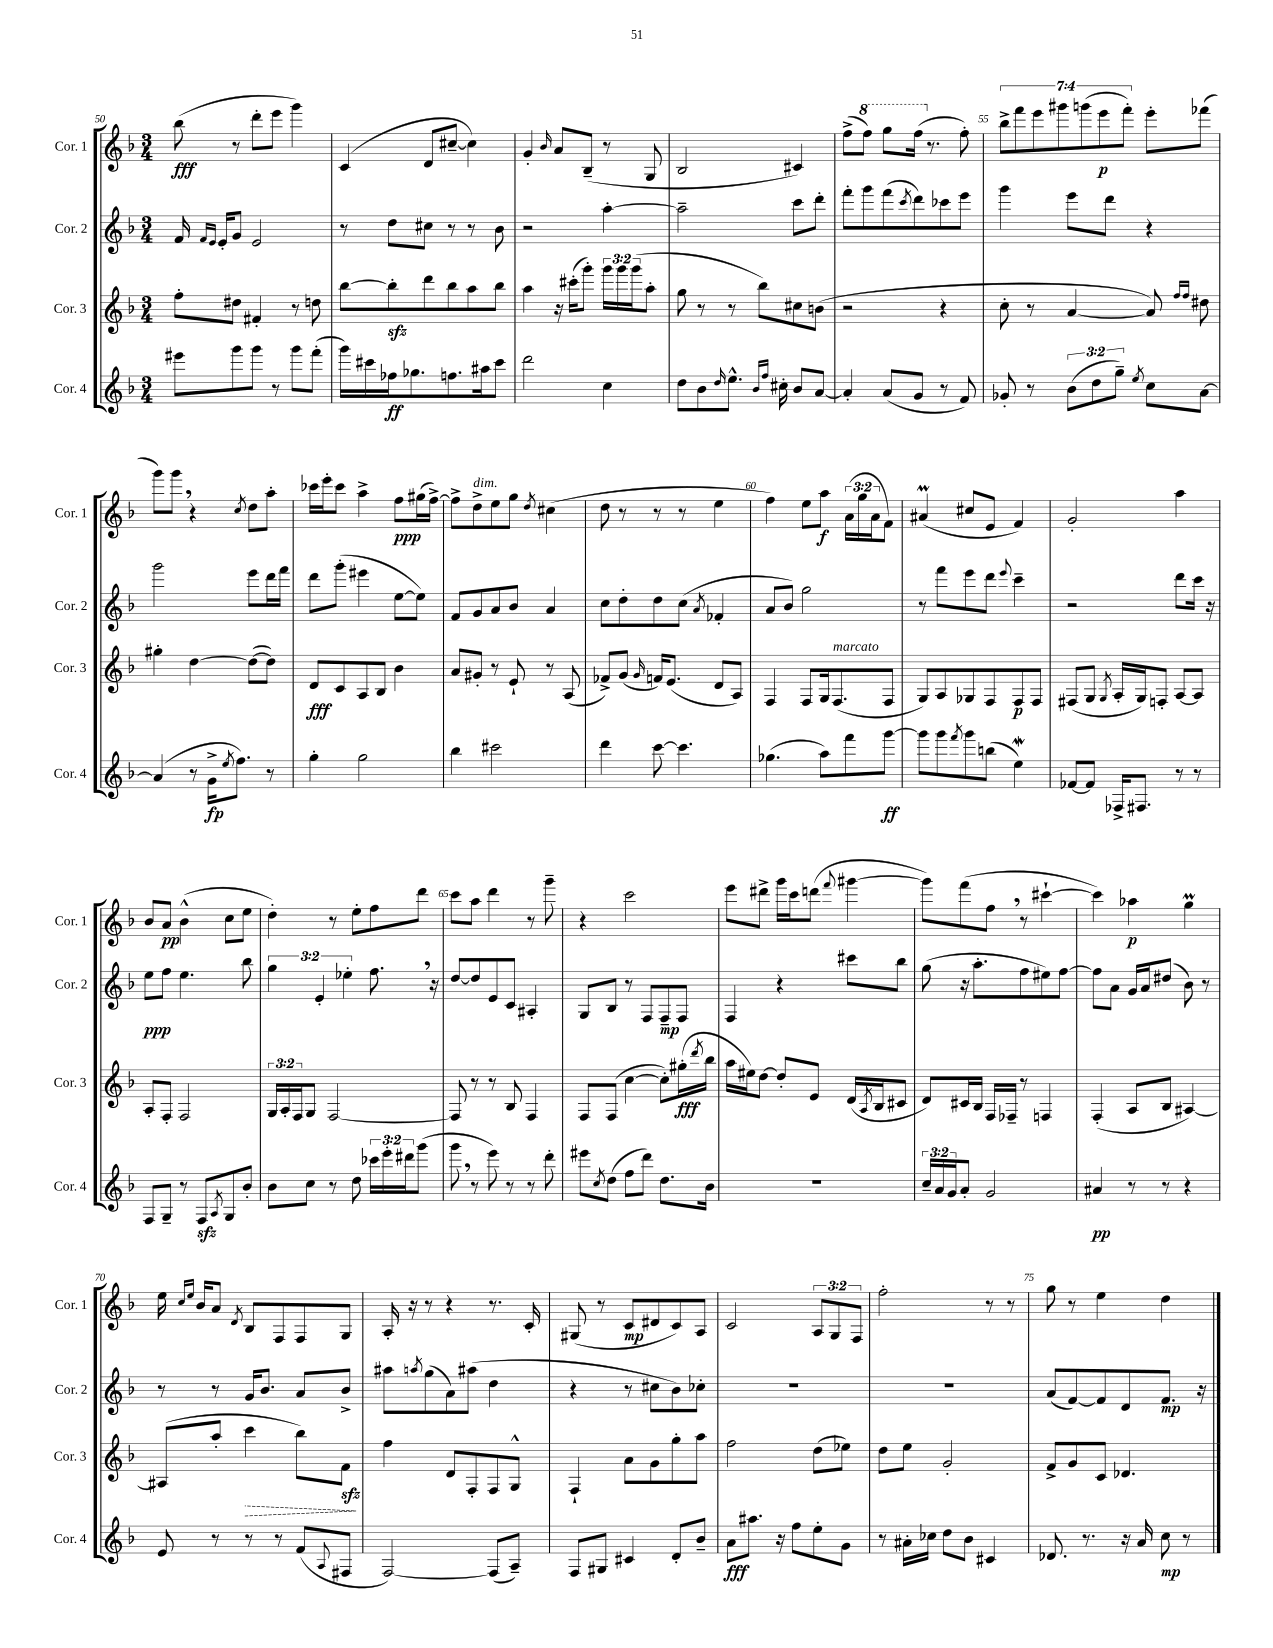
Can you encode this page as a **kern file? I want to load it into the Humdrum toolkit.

**kern	**kern	**kern	**kern
*staff4	*staff3	*staff2	*staff1
*clefG2	*clefG2	*clefG2	*clefG2
*k[b-]	*k[b-]	*k[b-]	*k[b-]
*M3/4	*M3/4	*M3/4	*M3/4
8eee#	8ff'	16f	(8bb-
.	.	16qqf	.
.	.	16qqe	.
.	.	16e'	.
8ggg	8dd#	8g	8r
8ggg	4f#'	2e	8ddd'
8r	.	.	8eee
8ggg	8r	.	4ggg)
(8fff'	8dd	.	.
=	=	=	=
16ggg)	[8bb-	8r	(4c
16ccc#	.	.	.
16ff-	8bb-']	8dd	.
8.gg-	.	.	.
.	8ddd	8cc#	8d
8.ff	8bb-	8r	[8cc#~
.	8aa	8r	4cc#])
16aa#	.	.	.
8ccc#	8bb-	8b-	.
=	=	=	=
2ddd	4aa	2r	4g'
.	.	.	16qqb-
.	16r	.	8a
.	(16ccc#'	.	.
.	8ggg')	.	(8B-~
4cc	24ggg	[4aa'	8r
.	24ggg	.	.
.	(24ggg	.	.
.	8aa'	.	8G
=	=	=	=
8dd	8gg	2aa~]	2B-
8b-	8r	.	.
16qqdd	.	.	.
8.ee^^	8r	.	.
.	8bb-)	.	.
16qqb-	.	.	.
16qqff	.	.	.
16cc#'	.	.	.
8b-	8cc#	8ccc	4c#)
[8a	(8b	8ddd'	.
=	=	=	=
4a']	2r	8fff'	(8ff^
.	.	8ggg	8fff)
(8a	.	(8fff	8ggg
.	.	8qccc	.
8g	.	8ddd)	(16fff
.	.	.	8.r
8r	4r	8ccc-	.
8f)	.	8eee	8ff')
=	=	=	=
8g-'	8cc'	4ggg	14bb-^
.	.	.	14fff
8r	8r	.	.
.	.	.	14eee
.	.	.	14ggg#
(12b-	[4a	8eee	.
.	.	.	(14ggg
12dd	.	.	.
.	.	.	14eee
.	.	8ddd	.
12gg~)	.	.	.
.	.	.	14fff')
8qee	.	.	.
8cc	8a])	4r	8eee'
.	16qqff	.	.
.	16qqff	.	.
[8a	8dd#	.	(8fff-
=	=	=	=
(4a]	4gg#'	2ggg	8ggg)
.	.	.	8ggg
8r	[4dd	.	4r
16g^	.	.	.
8qee	.	.	.
8.ff)	.	.	.
.	.	.	8qcc
.	(8dd_	8eee	8dd
8r	8dd])	16ddd	8aa'
.	.	16fff	.
=	=	=	=
4gg'	8d	8ddd	16ccc-
.	.	.	16eee'
.	8c	(8ggg'	8ccc-
2gg	8A	4eee#	4aa^
.	8B-	.	.
.	4b-	[8ee	8ff
.	.	8ee])	(16gg#
.	.	.	[16ff^)
=	=	=	=
4bb-	8a	8f	8ff^]
.	8g#'	8g	8dd^
2ccc#	8r	8a	8ee
.	8e`	8b-	8gg
.	.	.	8qdd
.	8r	4a	(4cc#
.	(8A	.	.
=	=	=	=
4ddd	8f-^)	8cc	8dd
.	(8g	8dd'	8r
.	16qqg	.	.
[8ccc	16f)	8dd	8r
.	(8.e	.	.
4.ccc]	.	(8cc	8r
.	.	8qa	.
.	8d	4f-'	4ee
.	8A)	.	.
=	=	=	=
(4.gg-	4F	8a	4ff)
.	.	8b-)	.
.	8F	2gg	8ee
8aa)	16G	.	8aa
.	(8.F	.	.
8fff	.	.	(24a
.	.	.	24gg
.	.	.	24a
[8ggg	8F	.	8f)
=	=	=	=
8ggg]	8G)	8r	(4a#
8ggg	8A	8fff	.
8qfff	.	.	.
8ggg	8G-	8eee	8cc#
(8bb	8F	8ddd	8e
.	.	8qqeee	.
4ee)	8F	4ccc~	4f)
.	8F	.	.
=	=	=	=
[8f-	(8F#	2r	2g'
8f-]	8G	.	.
.	8qG	.	.
16F-^	16A'	.	.
8.F#	16G)	.	.
.	8F'	.	.
8r	[8A	8ddd	4aa
8r	8A]	16ccc	.
.	.	16r	.
=	=	=	=
8F	8A'	8ee	8b-
8G~	8F'	8ff	8a
8r	2F	4.ee	(4b-^^
8F	.	.	.
8qA	.	.	.
8G	.	.	8cc
8b-'	.	8bb-	8ee
=	=	=	=
8b-	24G	6gg	4dd')
.	24A'	.	.
.	24F	.	.
8cc	8G	.	.
.	.	6e'	.
8r	[2F	.	8r
.	.	6ee-'	.
8dd	.	.	8ee'
24ccc-	.	8.ff	8ff
24eee'	.	.	.
24ddd#	.	.	.
(8ggg	.	.	8ddd
.	.	16r	.
=	=	=	=
8ggg	8F]	[8dd	8ccc
8r	8r	8dd]	8aa
8eee)	8r	8e	4ddd
8r	8B-	8c	.
8r	4F	4A#'	8r
8ddd'	.	.	8ggg~
=	=	=	=
8eee#	8F	8G	4r
8qcc	.	.	.
(8dd	(8F	8B-	.
8ff	[4cc	8r	2ccc
8ddd)	.	8F	.
8.dd	8cc'])	8F~	.
.	(16gg#'	8F	.
.	8qddd	.	.
16b-	16bb-	.	.
=	=	=	=
2.r	16aa	4F	8eee
.	16ee#)	.	.
.	[8dd	.	8ddd#^
.	8dd']	4r	16ggg
.	.	.	16ccc
.	8e	.	(8ddd
.	.	.	8qqfff
.	(16d	8ccc#	[4ggg#
.	8qA	.	.
.	16B-	.	.
.	8c#	8bb-	.
=	=	=	=
24cc~	8d)	(8gg	8ggg#])
24a	.	.	.
24g	.	.	.
8a'	16c#	16r	(8fff
.	16B-	8.aa'	.
2g	16F	.	8ff
.	16F-~	.	.
.	8r	8ff	8r
.	4F	8ee#)	[4ccc#`
.	.	[8ff	.
=	=	=	=
4a#	(4F'	8ff]	4ccc#])
.	.	8a	.
8r	8A	16g	4aa-
.	.	16a	.
8r	8B-	(8dd#	.
4r	[4A#)	8b-)	4gg
.	.	8r	.
=	=	=	=
8e	(8A#]	8r	16ee
.	.	.	16qqcc
.	.	.	16qqee
.	.	.	16b-
8r	8aa'	8r	8a
.	.	.	8qd
8r	4ccc	16g	8B-
.	.	8.b-	.
8r	.	.	8F
(8f	8bb-)	8a	8F
8qqA	.	.	.
8F#	8f	8b-^	8G
=	=	=	=
[2F)	4ff	8aa#	16A'
.	.	.	16r
.	.	8qaa	.
.	.	(8gg	8r
.	8d	8a)	4r
.	8F'	(8aa#	.
(8F]	8F	4dd	8.r
8A~)	8G^^	.	.
.	.	.	16c'
=	=	=	=
8F	4F`	4r	(8G#
8G#	.	.	8r
4c#	8a	8r	8c
.	8g	8cc#	8d#
8d'	8gg'	8b-)	8c)
8b-~	8aa	8cc-'	8A
=	=	=	=
8a	2ff	2.r	2c
8.aa#	.	.	.
16r	.	.	.
8ff	.	.	.
8ee'	(8dd	.	12A
.	.	.	12G
8g	8ee-)	.	.
.	.	.	12F
=	=	=	=
8r	8dd	2.r	2ff'
16a#'	8ee	.	.
16cc-	.	.	.
8dd	2g'	.	.
8b-	.	.	.
4c#	.	.	8r
.	.	.	8r
=	=	=	=
8.d-	8f^	(8a	8gg
.	8g	[8f)	8r
8.r	.	.	.
.	8c	8f]	4ee
16r	4.d-	8d	.
16a	.	.	.
8cc	.	8.f	4dd
8r	.	.	.
.	.	16r	.
==	==	==	==
*-	*-	*-	*-
